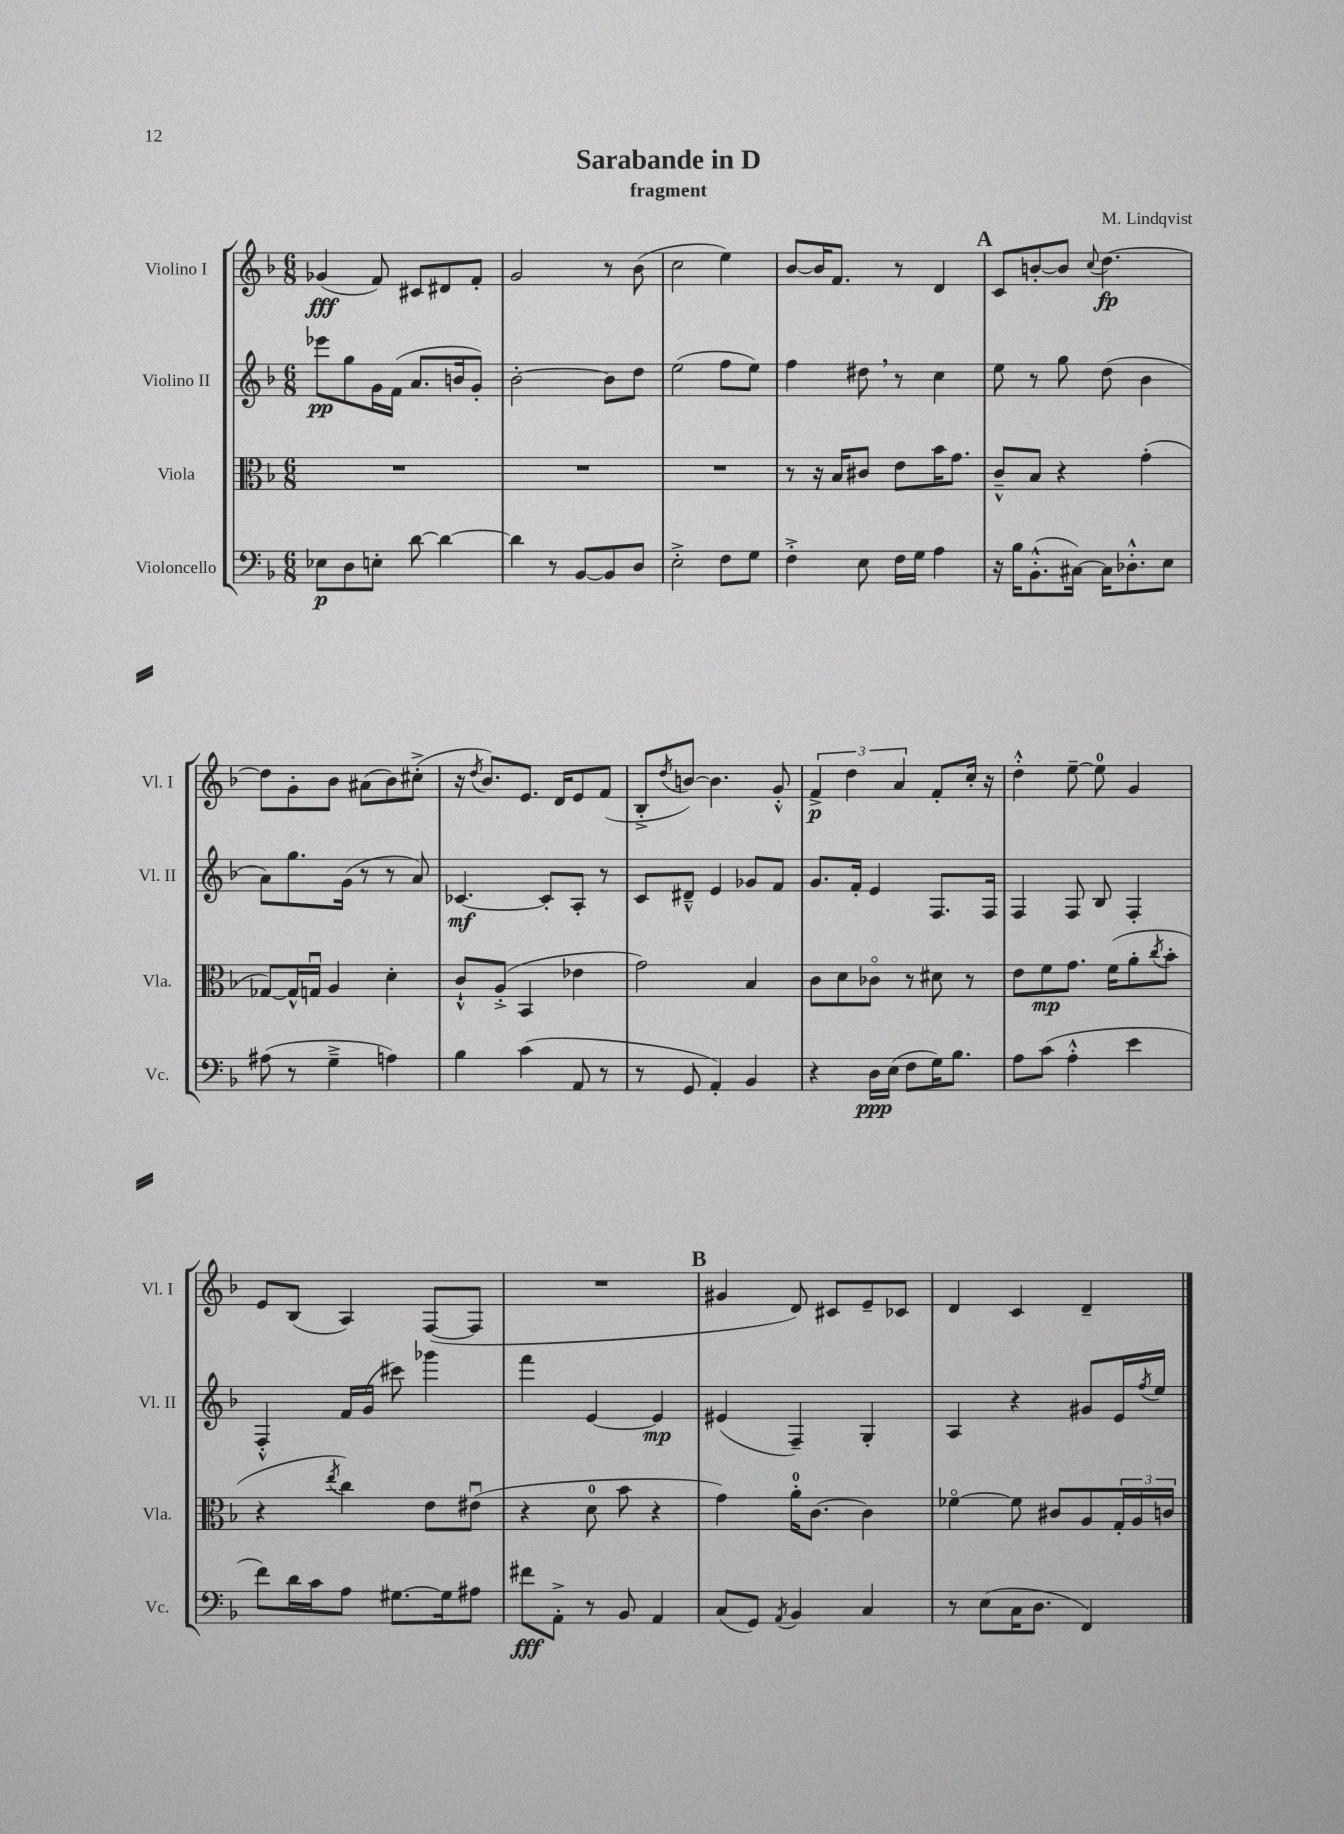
\header { title = "Sarabande in D" composer = "M. Lindqvist" subtitle = "fragment" }
<<
\new StaffGroup <<
\new Staff = "s0" \with { instrumentName = "Violino I" shortInstrumentName = "Vl. I" } {
    \clef treble \key f \major \numericTimeSignature \time 6/8
    ges'4\fff( f'8) cis'8 dis'8 f'8-. |
    g'2 r8 bes'8( |
    c''2 e''4) |
    bes'8~ bes'16 f'8. r8 d'4 |
    \mark \markup { \bold "A" } c'8 b'8~-. b'8 \appoggiatura { c''8 } d''4.~\fp |
    d''8 g'8-. bes'8 ais'8( bes'8) cis''8-.->( |
    r16 \acciaccatura { d''8 } bes'8.) e'8. d'16 e'8 f'8( |
    bes8-.-> \acciaccatura { d''8 } b'8~) b'4. g'8-.-^ |
    \tuplet 3/2 { f'4->\p d''4 a'4 } f'8-. c''16-. r16 |
    d''4-.-^ e''8~-- e''8-0 g'4 |
    e'8 bes8( a4) f8~( f8 |
    R2. |
    \mark \markup { \bold "B" } gis'4 d'8) cis'8 e'8-- ces'8 |
    d'4 c'4 d'4-- \bar "|." |
}
\new Staff = "s1" \with { instrumentName = "Violino II" shortInstrumentName = "Vl. II" } {
    \clef treble \key f \major \numericTimeSignature \time 6/8
    ees'''8\pp g''8 g'16 f'16( a'8. b'16 g'8-.) |
    bes'2~-. bes'8 d''8 |
    e''2( f''8 e''8) |
    f''4 dis''8 \breathe r8 c''4 |
    \mark \markup { \bold "A" } e''8 r8 g''8 d''8( bes'4 |
    a'8) g''8. g'16( r8 r8 a'8) |
    ces'4.~\mf ces'8-. a8-. r8 |
    c'8 dis'8---^ e'4 ges'8 f'8 |
    g'8. f'16-. e'4 f8. f16 |
    f4 f8 bes8 f4-. |
    f4-.-^ f'16 g'16( cis'''8) ges'''4 |
    f'''4 e'4~ e'4\mp |
    \mark \markup { \bold "B" } eis'4( f4--) g4-. |
    a4 r4 gis'8 e'16 \acciaccatura { f''8 } e''16 \bar "|." |
}
\new Staff = "s2" \with { instrumentName = "Viola" shortInstrumentName = "Vla." } {
    \clef alto \key f \major \numericTimeSignature \time 6/8
    R2. |
    R2. |
    R2. |
    r8 r16 bes16 cis'8 e'8 bes'16 g'8. |
    \mark \markup { \bold "A" } c'8---^ bes8 r4 g'4-.( |
    ges8~) ges16-^ g16\downbow a4 d'4-. |
    c'8-!-^ a8-.->( bes,4 ees'4 |
    g'2) bes4 |
    c'8 d'8 ces'8\flageolet r8 dis'8 r8 |
    e'8 f'8\mp g'8. f'16( a'8-. \acciaccatura { c''8 } bes'8-. |
    r4 \acciaccatura { e''8 } c''4) e'8 eis'8\downbow( |
    r4 d'8-0 bes'8 r4 |
    \mark \markup { \bold "B" } g'4) a'16-0-. c'8.~ c'4 |
    fes'4~\flageolet fes'8 cis'8 a8 \tuplet 3/2 { g16-. a16 c'16 } \bar "|." |
}
\new Staff = "s3" \with { instrumentName = "Violoncello" shortInstrumentName = "Vc." } {
    \clef bass \key f \major \numericTimeSignature \time 6/8
    ees8\p d8 e8-. d'8~ d'4~ |
    d'4 r8 bes,8~ bes,8 d8 |
    e2-.-> f8 g8 |
    f4-.-> e8 f16 g16 a4 |
    \mark \markup { \bold "A" } r16 bes16 bes,8.-.-^( cis16~) cis16 des8.-.-^ e8 |
    ais8( r8 g4---> a4) |
    bes4 c'4( a,8 r8 |
    r8 g,8 a,4-.) bes,4 |
    r4 d16\ppp e16( f8 g16) bes8. |
    a8 c'8( a4-.-^ e'4 |
    f'8) d'16 c'16 a8 gis8.~ gis16 ais8 |
    fis'8\fff a,8-.-> r8 bes,8 a,4 |
    \mark \markup { \bold "B" } c8( g,8) \acciaccatura { a,8 } bes,4 c4 |
    r8 e8( c16 d8. f,4) \bar "|." |
}
>>
>>
\layout { \context { \Score \remove "Bar_number_engraver" } }
